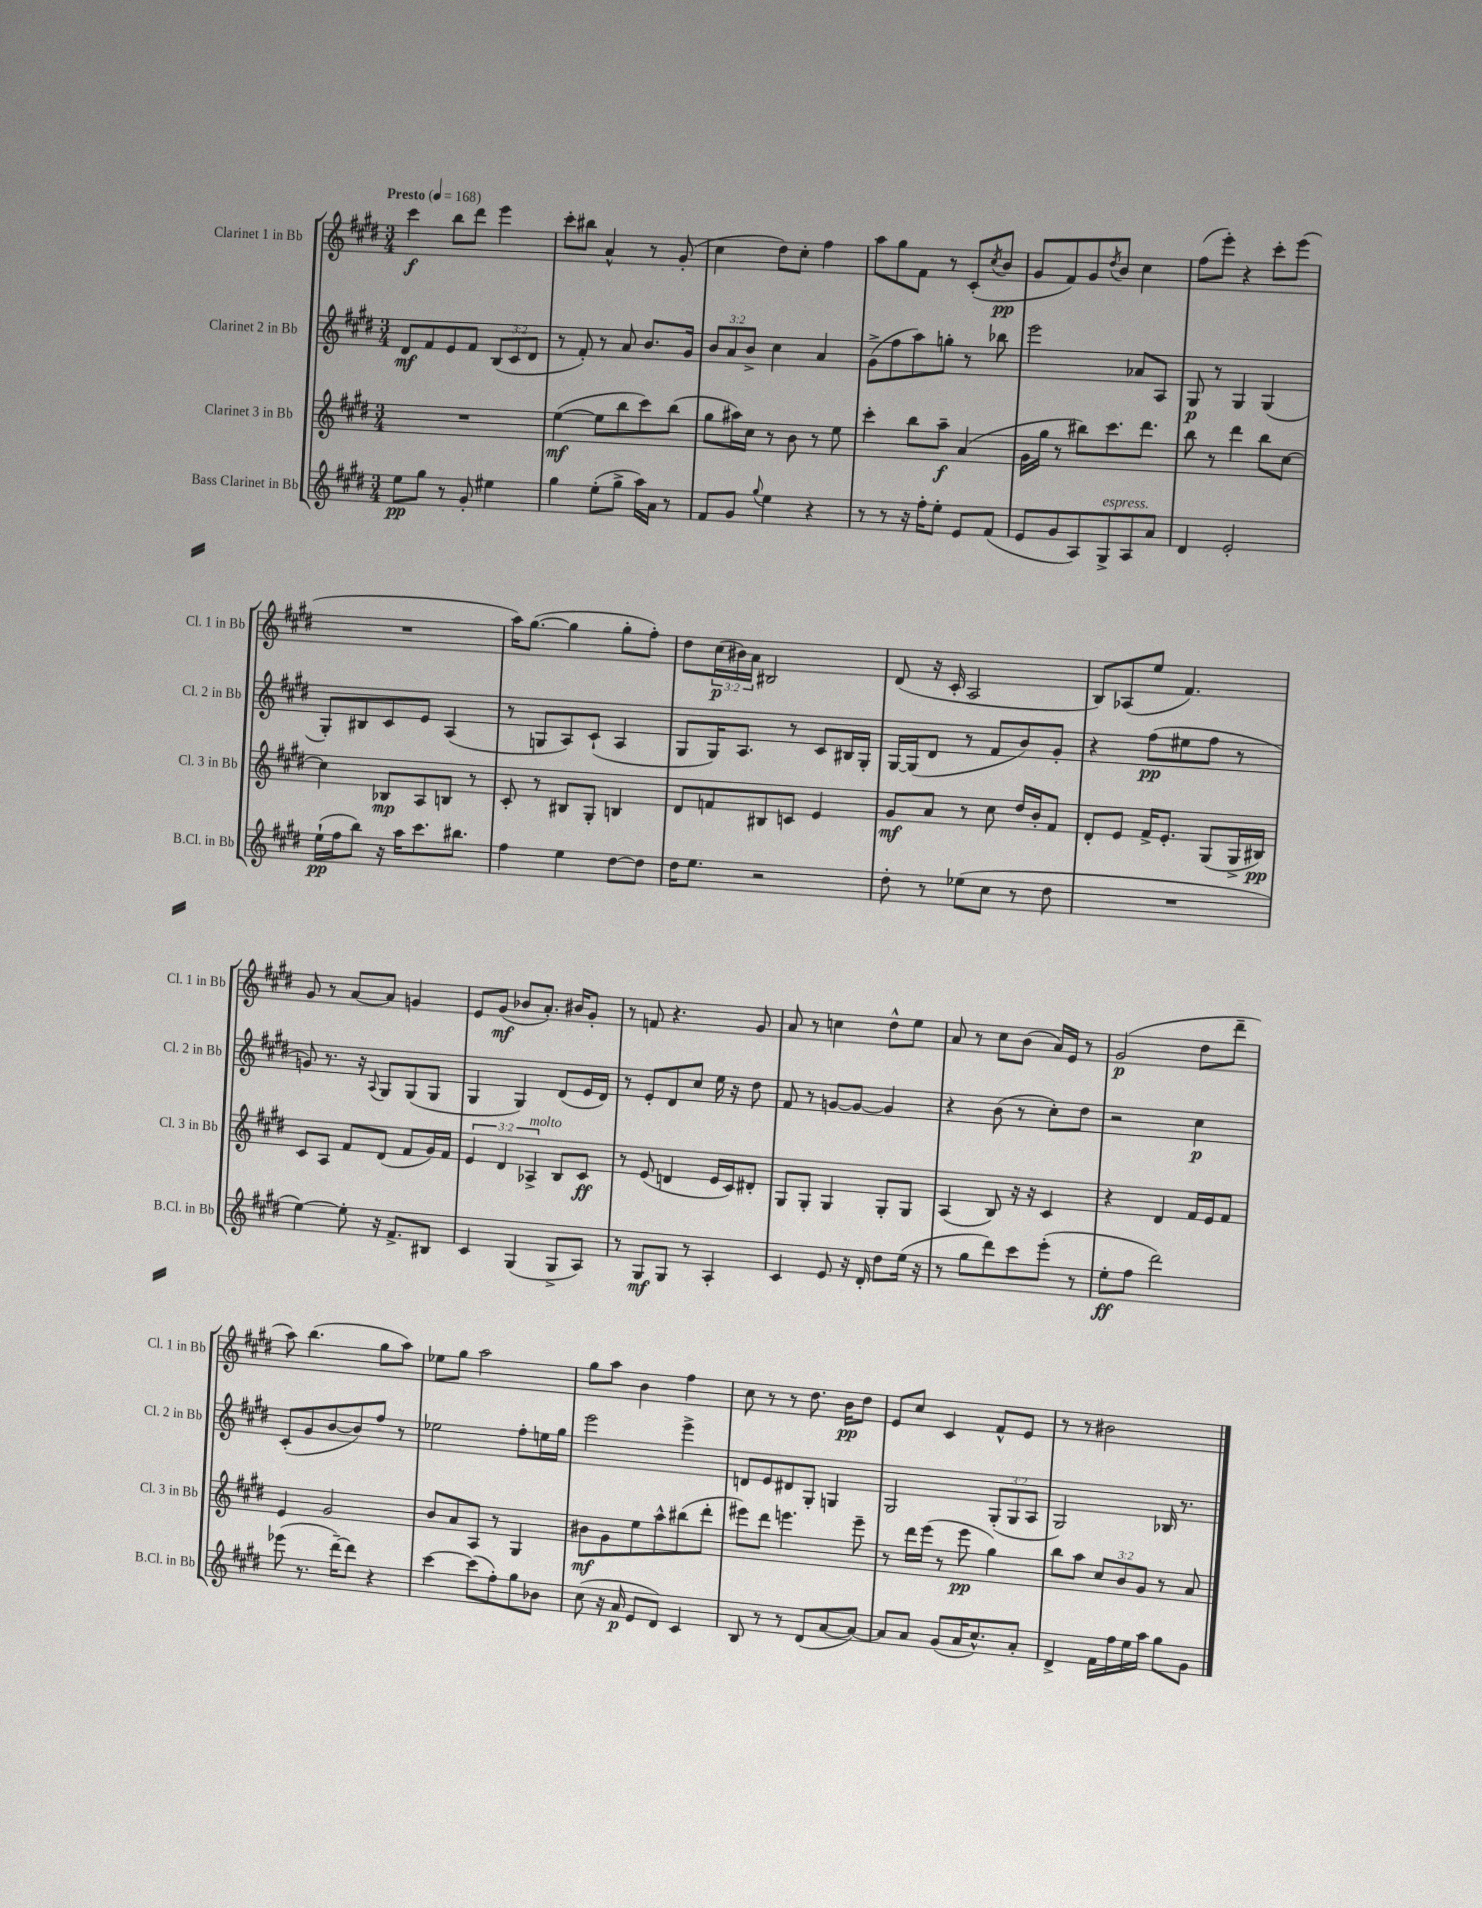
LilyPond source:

<<
\new StaffGroup <<
\new Staff = "s0" \with { instrumentName = "Clarinet 1 in Bb" shortInstrumentName = "Cl. 1 in Bb" } {
    \clef treble \key e \major \numericTimeSignature \time 3/4 \override Staff.TupletNumber.text = #tuplet-number::calc-fraction-text \tempo "Presto" 4 = 168
    cis'''4\f b''8 dis'''8 e'''4 |
    cis'''8-. bis''8 a'4-^ r8 gis'8-.( |
    cis''4 dis''8) cis''8-. fis''4 |
    a''8 gis''8 fis'8 r8 cis'8-.( \acciaccatura { cis''8 } b'8\pp |
    gis'8 fis'8) gis'8 \acciaccatura { dis''8 } b'8 cis''4 |
    fis''8( e'''8-.) r4 cis'''8-. e'''8( |
    R2. |
    a''16) gis''8.~( gis''4 gis''8-. fis''8-.) |
    dis''8 \tuplet 3/2 { cis''16\p( bis'16) a'16 } bis2 |
    dis'8( r16 cis'16-. a2 |
    b8) aes8( e''8 fis'4.) |
    gis'8 r8 a'8~ a'8 g'4 |
    e'8 gis'8\mf( bes'8 a'8.-.) bis'16 gis'8-. |
    r8 f'8 r4. gis'8 |
    a'8 r8 c''4 dis''8-^ e''8 |
    a'8 r8 cis''8 b'8( a'16) e'16 r8 |
    gis'2\p( dis''8 dis'''8-- |
    a''8) b''4.( gis''8 a''8) |
    ees''8 gis''8 a''2 |
    gis''8 a''8 b'4 fis''4 |
    cis''8 r8 r8 dis''8. b'16\pp dis''8 |
    e'8 cis''8 cis'4 fis'8-^ e'8 |
    r8 r8 bis'2 \bar "|." |
}
\new Staff = "s1" \with { instrumentName = "Clarinet 2 in Bb" shortInstrumentName = "Cl. 2 in Bb" } {
    \clef treble \key e \major \numericTimeSignature \time 3/4 \override Staff.TupletNumber.text = #tuplet-number::calc-fraction-text
    dis'8\mf fis'8 e'8 fis'8 \tuplet 3/2 { b8( cis'8 dis'8 } |
    r8 fis'8-.) r8 a'8 b'8. gis'16 |
    \tuplet 3/2 { b'8 a'8 b'8-> } cis''4 a'4 |
    gis'8->( fis''8 a''8) g''8-. r8 bes''8 |
    e'''2 aes'8 a8 |
    gis8\p r8 gis4 gis4( |
    gis8-.) bis8 cis'8 e'8 a4( |
    r8 g8 a8) cis'8-!( a4 |
    gis8 gis16) a8. r8 cis'8 bis16 gis16-. |
    gis16~ gis16( dis'8 r8 fis'8 b'8) gis'8-. |
    r4 fis''8\pp( eis''8 fis''8 r8 |
    g'8) r8. r16 \appoggiatura { a8 } gis8 gis8( gis8 |
    gis4 gis4) dis'8( e'16 dis'16) |
    r8 e'8-. dis'8 cis''8 e''16 r16 dis''8 |
    fis'8 r8 g'8~ g'8~ g'4 |
    r4 b'8( r8 cis''8-.) dis''8 |
    r2 cis''4\p |
    cis'8-.( gis'8 b'8~ b'8) fis''8 r8 |
    ees''2 fis''8-. e''16 gis''16 |
    e'''2 e'''4-> |
    d'8 e'8 dis'8 gis8-. g4 |
    gis2 \tuplet 3/2 { gis8-.( gis8 a8 } |
    gis2) bes16 r8. \bar "|." |
}
\new Staff = "s2" \with { instrumentName = "Clarinet 3 in Bb" shortInstrumentName = "Cl. 3 in Bb" } {
    \clef treble \key e \major \numericTimeSignature \time 3/4 \override Staff.TupletNumber.text = #tuplet-number::calc-fraction-text
    R2. |
    e''4~\mf( e''8 b''8 cis'''8) b''8( |
    gis''8 ais''16) cis''16 r8 b'8 r8 e''8 |
    cis'''4-. b''8 a''8--\f a'4( |
    gis'16 gis''16 r8 bis''8) cis'''8. dis'''8. |
    b''8 r8 dis'''4 b''8 cis''8~ |
    cis''4 bes8\mp a8 b8 r8 |
    cis'8-. r8 bis8 gis8-. b4 |
    dis'8 f'8 bis8 c'8 e'4 |
    gis'8\mf a'8 r8 cis''8 dis''16 b'16-. fis'8 |
    dis'8-. e'8 fis'16-> e'8.-. gis8( gis16-> bis16\pp) |
    cis'8 a8 fis'8 dis'8( fis'8 gis'16) fis'16 |
    \tuplet 3/2 { e'4 dis'4 aes4->^\markup { \italic "molto" } } b8 cis'8\ff |
    r8 e'8( d'4 e'16 cis'16) dis'8-. |
    gis8 gis8-. gis4 gis8-. gis8 |
    a4( b8) r16 r16 cis'4 |
    r4 dis'4 fis'16 e'16 fis'8 |
    e'4 gis'2 |
    b'8 a'8 a8 r8 gis4 |
    bis'8\mf gis'8 e''8 a''8-^ bis''8( dis'''8-. |
    eis'''8) dis'''8 e'''4. e'''8-- |
    r8 dis'''16 e'''16( r8 e'''8\pp gis''4) |
    b''8 a''8 \tuplet 3/2 { cis''8 b'8 gis'8 } r8 a'8 \bar "|." |
}
\new Staff = "s3" \with { instrumentName = "Bass Clarinet in Bb" shortInstrumentName = "B.Cl. in Bb" } {
    \clef treble \key e \major \numericTimeSignature \time 3/4
    e''8\pp gis''8 r8 gis'8-. eis''4 |
    gis''4 e''8-.( gis''8-> a''16) a'16 r8 |
    fis'8 gis'8 \appoggiatura { gis''8 } e''4 r4 |
    r8 r8 r16 fis''16-. e''8-. e'8 fis'8( |
    e'8 gis'8 a8) gis8->^\markup { \italic "espress." } a8 a'8 |
    dis'4 e'2-. |
    e''16-!\pp( fis''16 b''8) r16 a''16 cis'''8. bis''8. |
    fis''4 e''4 dis''8~ dis''8 |
    dis''16 e''8. r2 |
    dis''8-. r8 ees''8( cis''8 r8 dis''8 |
    R2. |
    e''4~) e''8-. r16 fis'8.-> bis8 |
    cis'4 gis4( gis8-> a8) |
    r8 gis8\mf gis8 r8 a4-. |
    cis'4 e'8 r16 dis'16-. dis''8 e''16( r16 |
    r8 gis''8 dis'''8) cis'''8 e'''8-.( r8 |
    e''8-.\ff fis''8 dis'''2) |
    ees'''8( r8. dis'''16~--) dis'''8 r4 |
    cis'''4~ cis'''8( fis''8-.) gis''8 bes'8 |
    cis''8( r16 a'16\p e'8 dis'8) cis'4 |
    b8 r8 r8 dis'8( a'8~ a'8~) |
    a'8 a'8 gis'8( a'16 cis''8.-^) a'8-. |
    dis'4-> fis'16 fis''16 e''16 a''16 gis''8 gis'8 \bar "|." |
}
>>
>>
\layout { \context { \Score \remove "Bar_number_engraver" } }
